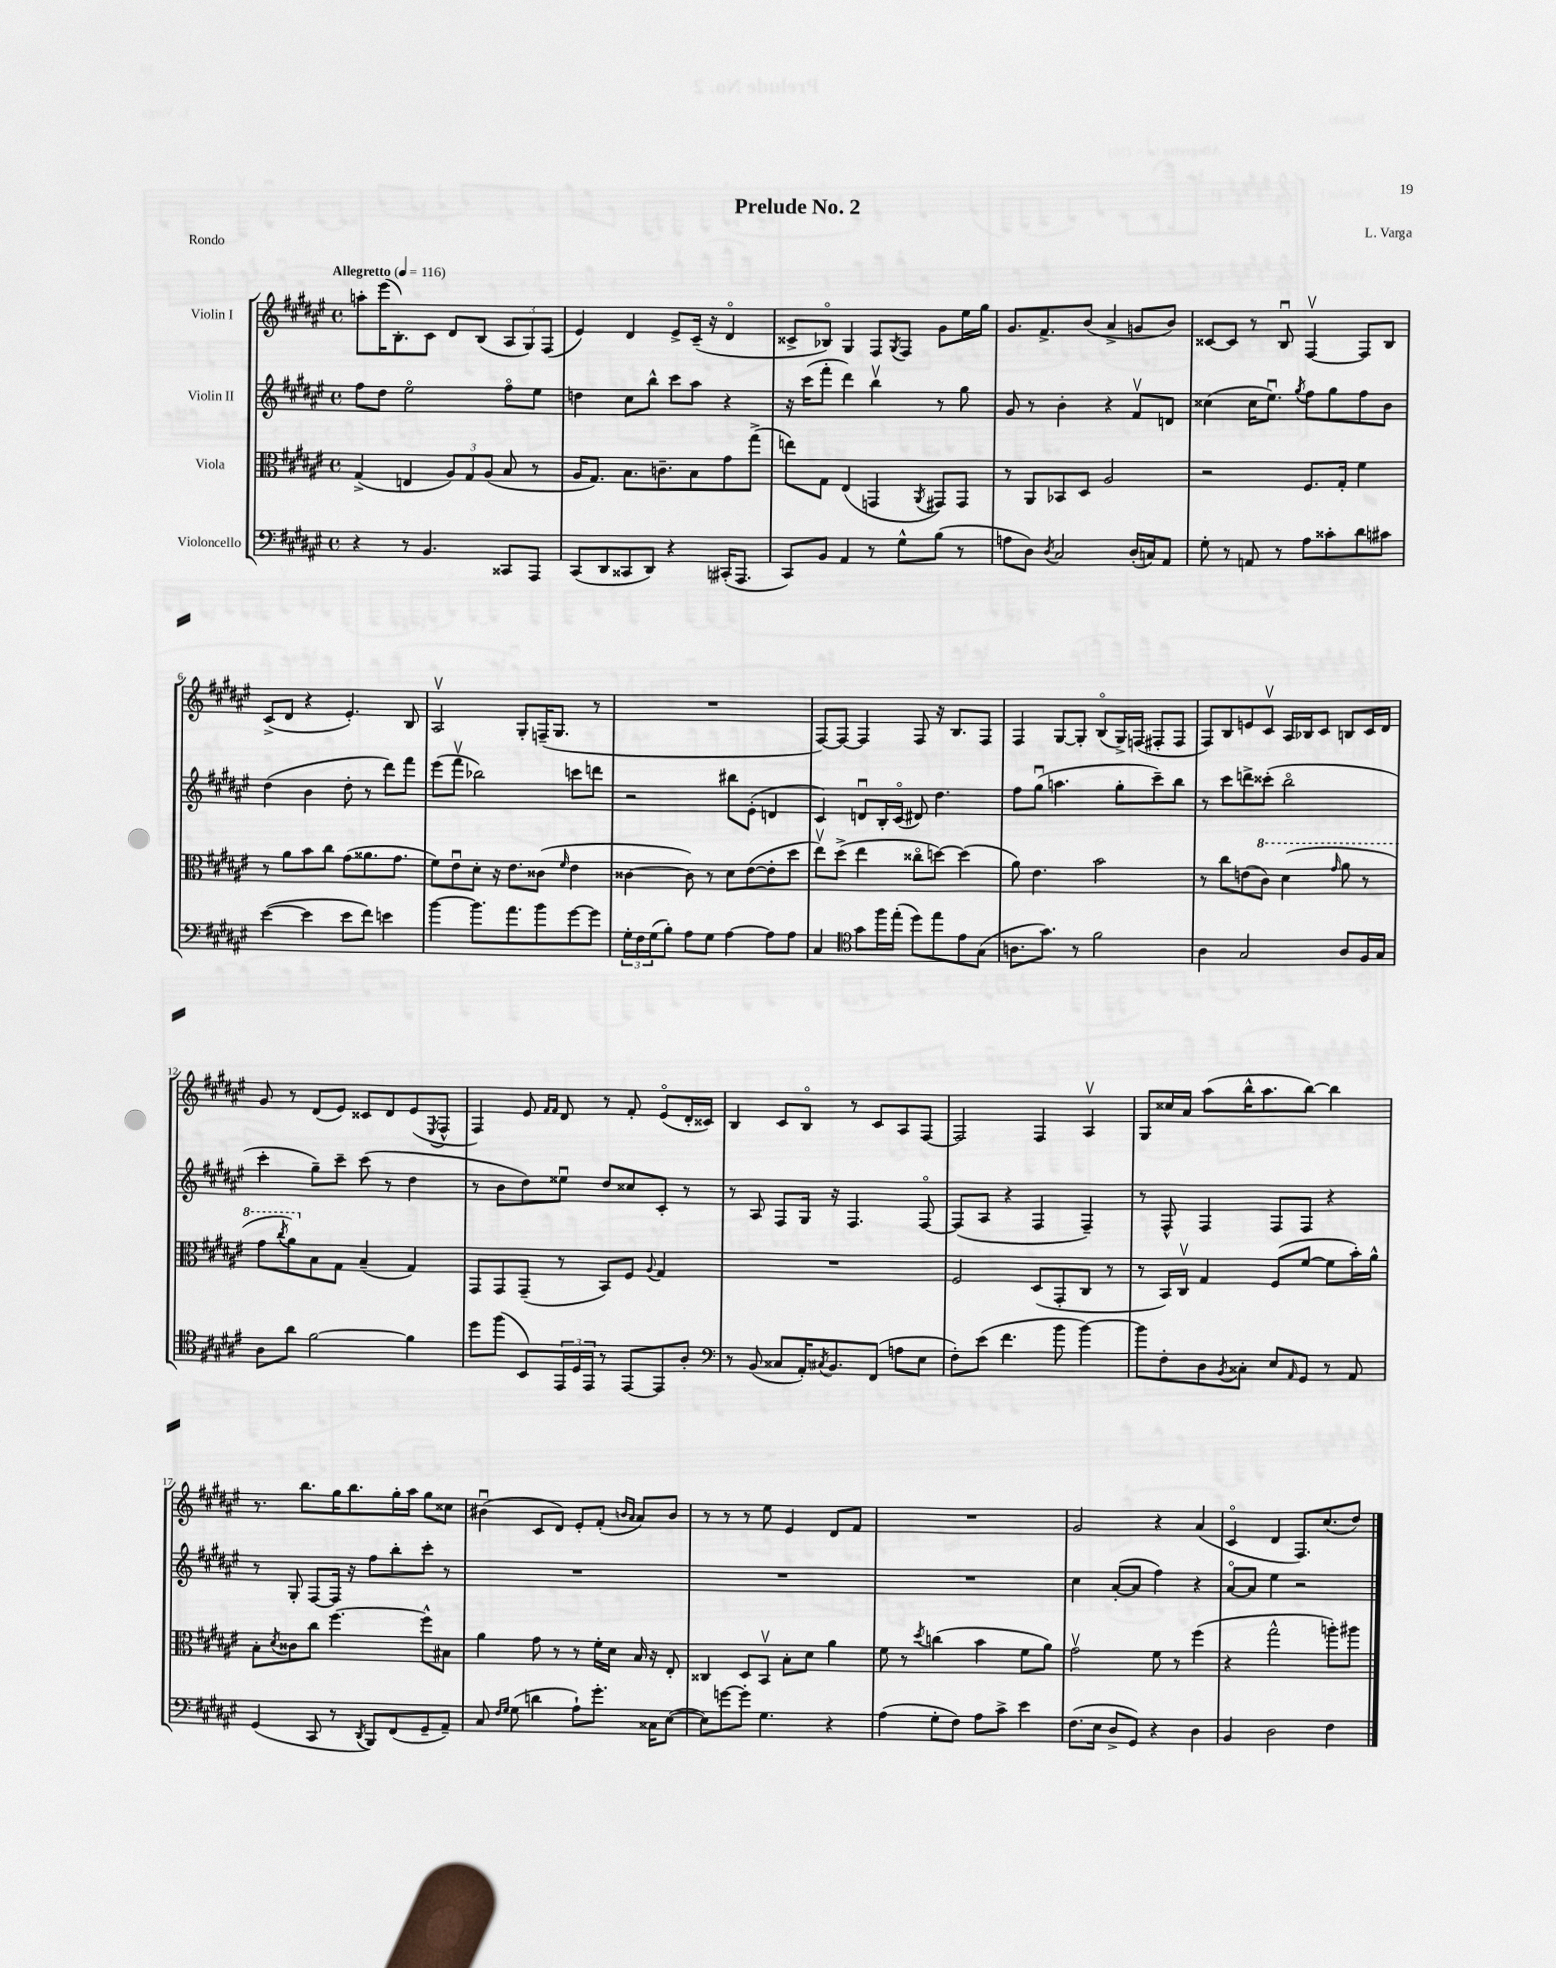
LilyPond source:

\header { title = "Prelude No. 2" composer = "L. Varga" piece = "Rondo" }
<<
\new StaffGroup <<
\new Staff = "s0" \with { instrumentName = "Violin I" } {
    \clef treble \key fis \major \defaultTimeSignature \time 4/4 \tempo "Allegretto" 4 = 116
    a''8-. eis'''16( b8.-.) cis'8 dis'8 b8( \tuplet 3/2 { ais8 gis8) fis8( } |
    eis'4) dis'4 eis'8-> cis'16--( r16 dis'4\flageolet |
    cisis'8-> bes8\flageolet) gis4 fis8 \acciaccatura { gis8 } fis8 gis'8 eis''16 gis''16 |
    gis'8. fis'8.-> b'8( ais'4-> g'8 b'8) |
    cisis'8~ cisis'8 r8 b8\downbow fis4~\upbow fis8 b8 |
    cis'8->( dis'8 r4 eis'4.-.) b8 |
    ais2\upbow gis8-. f16--( gis8. r8 |
    R1 |
    fis8~) fis8~ fis4 fis8 r16 b8. fis8 |
    fis4 gis8~ gis8-. b8\flageolet( gis16->) f16( fis8-. fis8 |
    fis8) b8 e'8 cis'8\upbow ais16 bes16 cis'8 b8 cis'16 dis'16 |
    gis'8 r8 dis'8( eis'8) cisis'8 dis'8 eis'8( \acciaccatura { eis8 } fis8-^ |
    fis4) eis'8 \grace { fis'16 fis'16 } dis'8 r8 fis'8-. eis'8\flageolet( dis'16-. cisis'16) |
    b4 cis'8 b8\flageolet r8 cis'8 ais8 fis8~ |
    fis2 fis4 ais4\upbow |
    gis8 cisis''16 ais'16 ais''8( b''16-^ ais''8. b''8~) b''4 |
    r8. b''8. gis''16 b''8. gis''16-. ais''16 gis''8 cisis''8 |
    bis'4\downbow( cis'8 dis'8) eis'8-. fis'8-.( \grace { b'16 ais'16 } ais'8) b'8 |
    r8 r8 r8 eis''8 eis'4 dis'8 fis'8 |
    R1 |
    gis'2 r4 ais'4( |
    cis'4\flageolet dis'4 fis8.) cis''8.( dis''8) \bar "|." |
}
\new Staff = "s1" \with { instrumentName = "Violin II" } {
    \clef treble \key fis \major \defaultTimeSignature \time 4/4
    fis''8 dis''8 eis''2\flageolet fis''8\flageolet eis''8 |
    d''4 cis''8 b''8-^ cis'''8 ais''8 r4 |
    r16 cis'''16( fis'''8-. dis'''4) b''4\upbow r8 gis''8 |
    gis'8 r8 b'4-. r4 fis'8\upbow d'8 |
    cisis''4( cisis''16 eis''8.\downbow) \acciaccatura { gis''8 } fis''8 gis''8 fis''8 b'8 |
    dis''4( b'4 dis''8-. r8 dis'''8) fis'''8 |
    eis'''8( fis'''8\upbow bes''2) c'''8 d'''8 |
    r2 bis''8 eis'8-.( d'4 |
    cis'4) d'8\downbow b16-. cis'16\flageolet( dis'8) dis''4. |
    fis''8 gis''8\downbow( a''4. gis''8-. cis'''8--) b''8 |
    r8 cis'''8 d'''8-> cisis'''8-.( b''2\flageolet |
    cis'''4-. gis''8--) cis'''8-- cis'''8( r8 dis''4 |
    r8 b'8 dis''8) eisis''8\downbow dis''8 cisis''8 cis'8-. r8 |
    r8 ais8 fis8 gis16 r16 fis4. fis8~\flageolet |
    fis8( ais8 r4 fis4 fis4--) |
    r8 fis8-^ fis4 fis8 fis8 r4 |
    r8 gis8-. fis8~ fis16 r16 fis''8 b''8-. cis'''8-. r8 |
    R1 |
    R1 |
    R1 |
    cis''4 ais'8~-.( ais'8 fis''4) r4 |
    ais'8~\flageolet ais'8 eis''4 r2 \bar "|." |
}
\new Staff = "s2" \with { instrumentName = "Viola" } {
    \clef alto \key fis \major \defaultTimeSignature \time 4/4
    gis4->( e4 \tuplet 3/2 { ais8) gis8 ais8( } b8 r8 |
    ais16 gis8.) b8. c'8.-- b8 gis'8 gis''8->( |
    e''8) gis8 eis4( g,4 \acciaccatura { ais,8 } gis,8) gis,8 |
    r8 ais,8 bes,8 dis8 ais2 |
    r2 fis8. gis16-. fis'4 |
    r8 ais'8 b'8 cis''8 gis'8( aisis'8. gis'8. |
    fis'8) eis'8\downbow dis'8-. r16 eis'8. cisis'8( \grace { fis'16 } eis'4 |
    cisis'4~ cisis'8) r8 dis'8 eis'8~( eis'8-. dis''8 |
    eis''8\upbow) dis''8->( eis''4 cisis''8\flageolet d''8~) d''4( |
    ais'8) eis'4. b'2 |
    r8 cis''8 e'8( \ottava #1 cis''8) dis''4( \grace { gis''16 } ais''8 r8 |
    gis''8 \acciaccatura { cis'''8 } ais''8) \ottava #0 b8 gis8 b4--( gis4) |
    gis,8 gis,8 gis,8--( r8 b,8) fis8 \appoggiatura { ais8 } gis4 |
    R1 |
    fis2 dis8( gis,8-. cis8 r8 |
    r8 b,16) cis16\upbow gis4 fis8( fis'8~ fis'8 b'16-.) ais'16-^ |
    b8-. \acciaccatura { dis'8 } cisis'8 cis''8 fis''4.~ fis''8-^ bis8 |
    ais'4 gis'8 r8 r8 fis'16-. dis'16 b16 r16 eis8-. |
    cisis4 dis8 b,8\upbow b8-. dis'8 ais'4 |
    fis'8 r8 \acciaccatura { dis''8 } c''4( b'4 fis'8 ais'8) |
    gis'2\upbow fis'8 r8 fis''4( |
    r4 gis''2-^ a''8-.) ais''8 \bar "|." |
}
\new Staff = "s3" \with { instrumentName = "Violoncello" } {
    \clef bass \key fis \major \defaultTimeSignature \time 4/4
    r4 r8 b,4. cisis,8 ais,,8 |
    cis,8( dis,8 cisis,8 dis,8) r4 cis,16-.( ais,,8. |
    cis,8) b,8 ais,4 r8 gis8-^ b8( r8 |
    a8 dis8) \acciaccatura { dis8 } cis2 dis16-.( c16) ais,8 |
    gis8-. r8 a,8 r8 ais8 cisis'8-. dis'8 cis'8 |
    eis'4~( eis'4 eis'8 fis'8) e'4 |
    b'4~ b'8. ais'8. b'8 gis'8~ gis'8 |
    \tuplet 3/2 { gis16-. fis16 gis16( } b8-.) ais8 gis8 ais4~ ais8 ais8 |
    cis4 \clef tenor gis'8 fis''16 eis''16-.( dis''8) eis''8 eis'8 gis8( |
    a8. gis'8.) r8 fis'2 |
    ais4 gis2 ais8 fis16 gis16 |
    ais8 ais'8 fis'2~ fis'4 |
    dis''8 fis''8( b,8) \tuplet 3/2 { eis,16 dis16 eis,16 } r8 eis,8~ eis,8 ais8-. |
    \clef bass r8 b,8( cisis8 ais,16-.) \acciaccatura { cis8 } b,8. fis,8( a8 eis8 |
    fis8-.) eis'8( fis'4. b'8 b'4~) |
    b'8 fis8-. dis8 \acciaccatura { b,8 } cisis8-. eis8 \grace { ais,16 } gis,8 r8 ais,8 |
    gis,4( cis,8 r8 \acciaccatura { dis,8 } b,,8) fis,8( gis,8-- ais,8--) |
    cis8 \grace { fis16 gis16 } gis8( d'4 ais8-!) gis'8.-. cisis16 eis8~( |
    eis8) g'8~ g'8-. gis4. r4 |
    ais4( gis8-. fis8) ais8 cis'8-> eis'4 |
    fis8.( eis16 dis8-> gis,8) r4 dis4 |
    b,4 dis2 fis4 \bar "|." |
}
>>
>>
